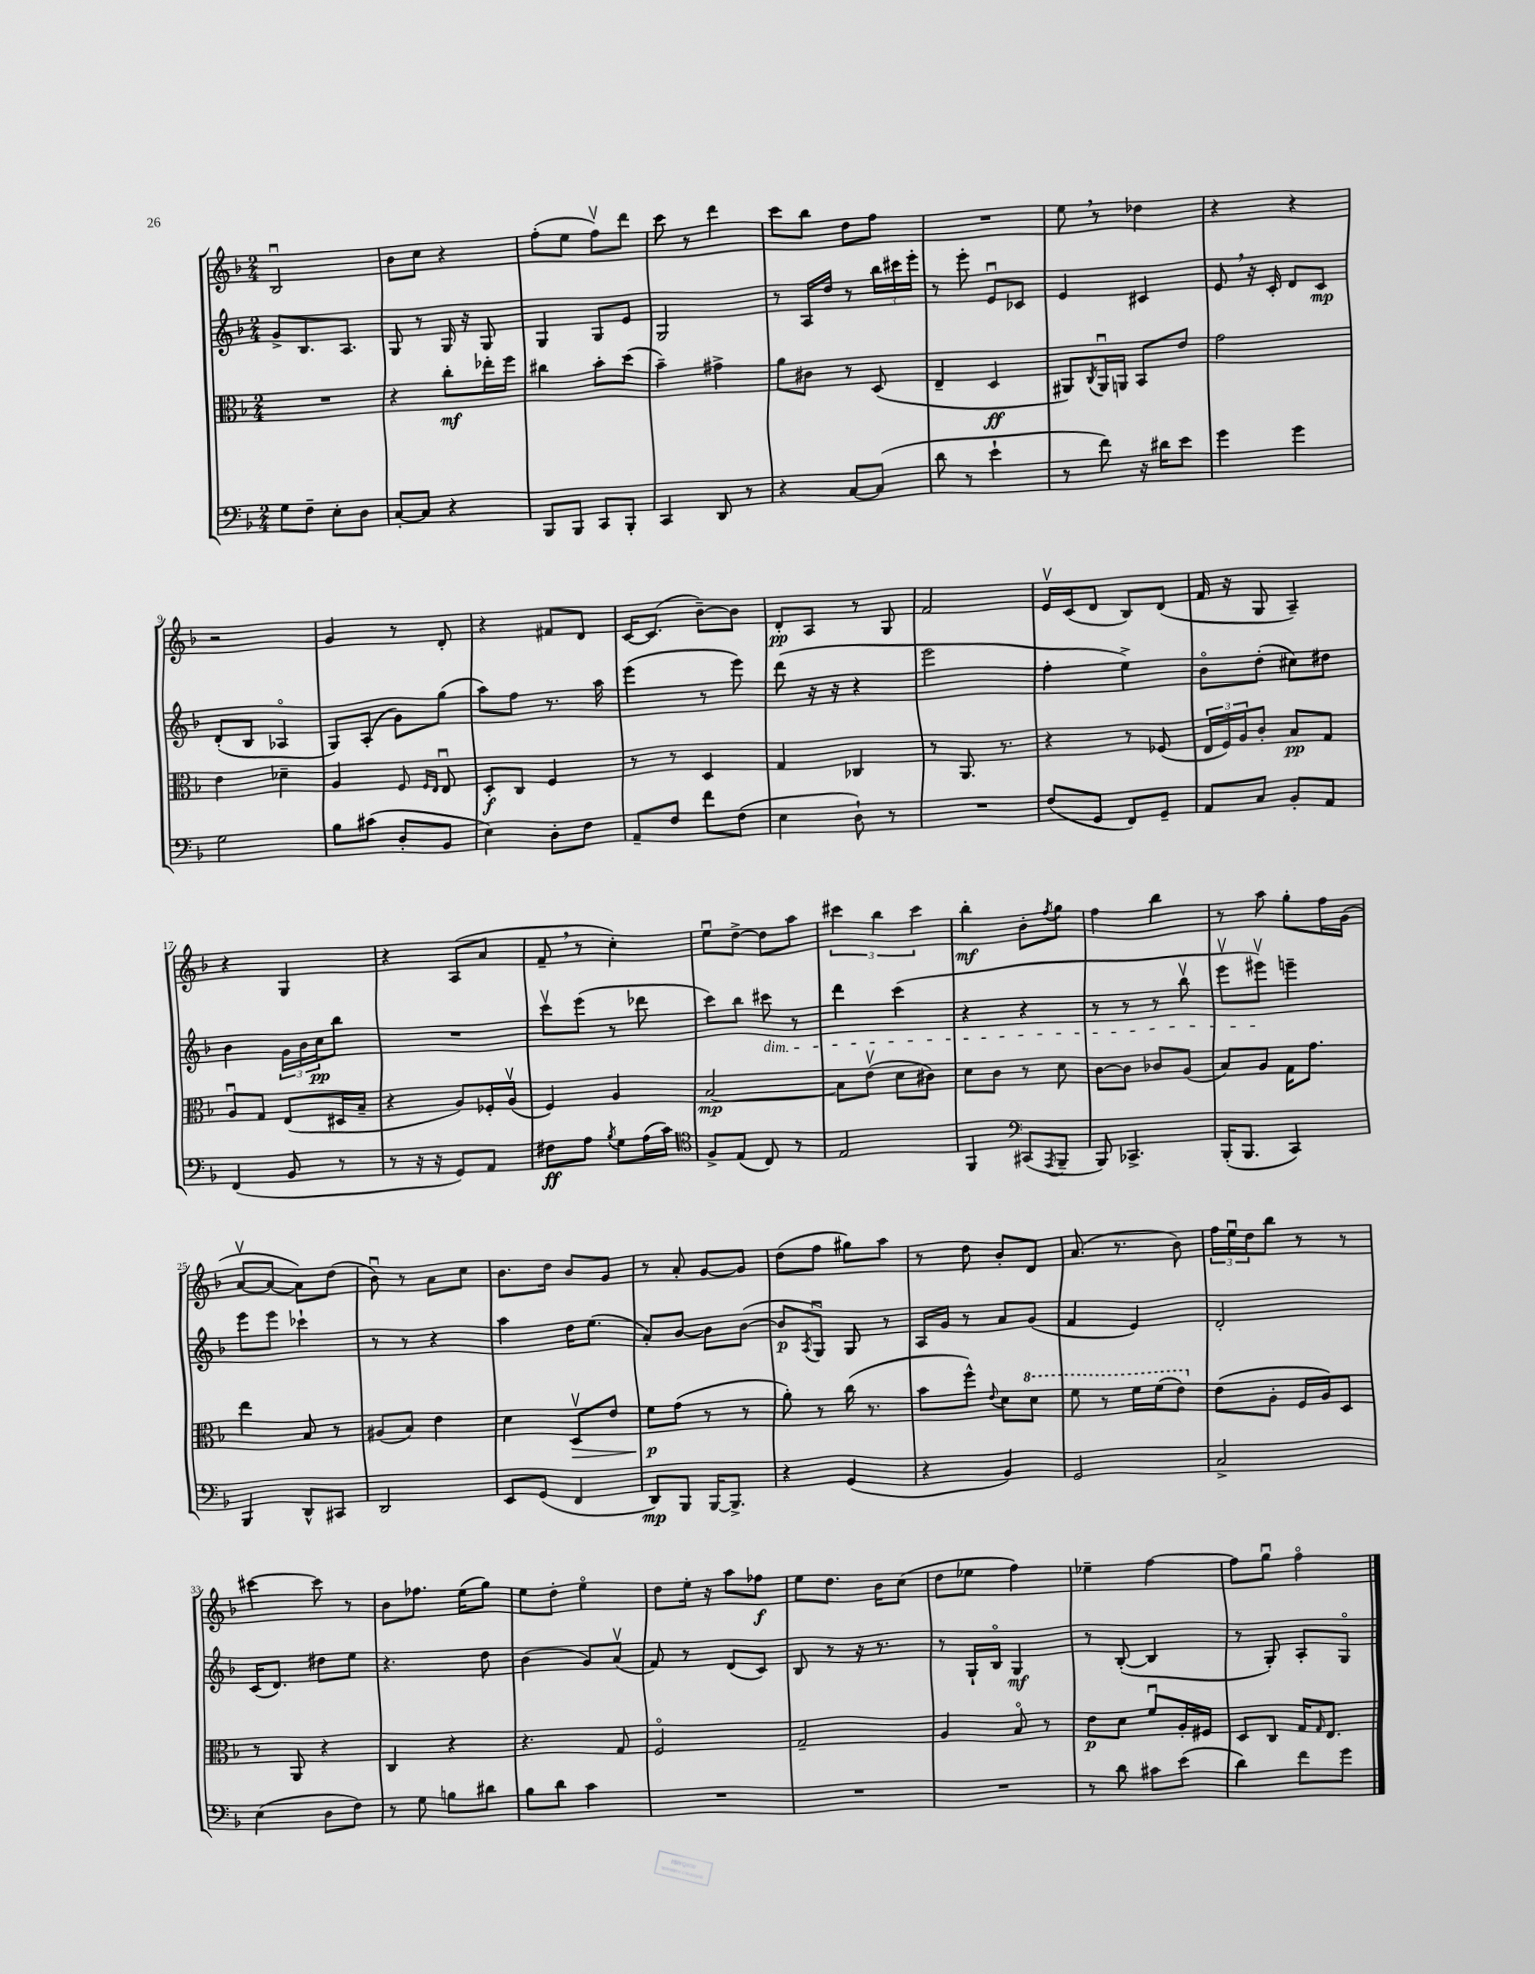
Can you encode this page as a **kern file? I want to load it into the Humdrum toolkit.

**kern	**dynam	**kern	**dynam	**kern	**dynam	**kern	**dynam
*part4	*part4	*part3	*part3	*part2	*part2	*part1	*part1
*staff4	*staff4	*staff3	*staff3	*staff2	*staff2	*staff1	*staff1
*clefF4	*	*clefC3	*	*clefG2	*	*clefG2	*
*k[b-]	*	*k[b-]	*	*k[b-]	*	*k[b-]	*
*M2/4	*	*M2/4	*	*M2/4	*	*M2/4	*
=1	=1	=1	=1	=1	=1	=1	=1
8G\L	.	2r	.	8g^/L	.	2B-u/	.
8F~\J	.	.	.	8.B-/	.	.	.
8E'\L	.	.	.	.	.	.	.
.	.	.	.	8.A/J	.	.	.
8D\J	.	.	.	.	.	.	.
=2	=2	=2	=2	=2	=2	=2	=2
[8C'/L	.	4r	.	8G/	.	8b-\L	.
8C/J]	.	.	.	8r	.	8cc\J	.
4r	.	8cc'\L	mf	16G/	.	4r	.
.	.	.	.	16r	.	.	.
.	.	16ee-X'\L	.	8G/	.	.	.
.	.	16ff\JJ	.	.	.	.	.
=3	=3	=3	=3	=3	=3	=3	=3
8BBB-/L	.	4cc#X\	.	4G/	.	(8ff'\L	.
8BBB-/J	.	.	.	.	.	8ee\J	.
8CC/L	.	8b-'\L	.	8G/L	.	8ffv\L)	.
8BBB-'/J	.	(8dd\J	.	8e/J	.	8ddd\J	.
=4	=4	=4	=4	=4	=4	=4	=4
4CC/	.	4b-~\)	.	2G/	.	8ccc\	.
.	.	.	.	.	.	8r	.
8DD/	.	4g#X^\	.	.	.	4ddd\	.
8r	.	.	.	.	.	.	.
=5	=5	=5	=5	=5	=5	=5	=5
4r	.	8a\L	.	8r	.	8ccc\L	.
.	.	8c#X\J	.	16A/LL	.	8bb-\J	.
.	.	.	.	16dd/JJ	.	.	.
[8C/L	.	8r	.	8r	.	8dd\L	.
(8C/J]	.	(8D/	.	24bb-\LL	.	8ff\J	.
.	.	.	.	24ccc#X\	.	.	.
.	.	.	.	24eee'\JJ	.	.	.
=6	=6	=6	=6	=6	=6	=6	=6
8d\	.	4E~/	.	8r	.	2r	.
8r	.	.	.	8eee'\	.	.	.
4e`\	.	4D/	ff	8eu/L	.	.	.
.	.	.	.	8c-X/J	.	.	.
=7	=7	=7	=7	=7	=7	=7	=7
8r	.	8AA#X/L)	.	4e/	.	8ee,\	.
.	.	8qC/	.	.	.	.	.
8f\)	.	16AA#u/L	.	.	.	8r	.
.	.	16AAn/JJ	.	.	.	.	.
16r	.	8BB-/L	.	4c#X/	.	4dd-X\	.
16d#X\KL	.	.	.	.	.	.	.
8e\J	.	8e/J	.	.	.	.	.
=8	=8	=8	=8	=8	=8	=8	=8
4g\	.	2g\	.	8e,/	.	4r	.
.	.	.	.	16r	.	.	.
.	.	.	.	16c'/	.	.	.
4g\	.	.	.	8d/L	.	4r	.
.	.	.	.	8c/J	mp	.	.
!!LO:LB:g=z
=9	=9	=9	=9	=9	=9	=9	=9
2G\	.	4e\	.	(8d'/L	.	2r	.
.	.	.	.	8B-/J	.	.	.
.	.	4d-X~\	.	4A-X/	.	.	.
=10	=10	=10	=10	=10	=10	=10	=10
8B-\L	.	4A/	.	8G/L)	.	4g/	.
(8c#X\J	.	.	.	(8A'/J	.	.	.
8D'/L	.	8F/	.	8g\L)	.	8r	.
.	.	16qqF/LL	.	.	.	.	.
.	.	16qqE/JJ	.	.	.	.	.
8BB-/J	.	8Eu/	.	(8gg\J	.	8d'/	.
=11	=11	=11	=11	=11	=11	=11	=11
4E\)	.	8D'/L	f	8aa\L)	.	4r	.
.	.	8C/J	.	8ff\J	.	.	.
8D'\L	.	4F/	.	8.r	.	8f#X/L	.
8F\J	.	.	.	.	.	8d/J	.
.	.	.	.	16aa\	.	.	.
=12	=12	=12	=12	=12	=12	=12	=12
8AA~/L	.	8r	.	(4eee\	.	[16c/KL	.
.	.	.	.	.	.	(8.c/J]	.
8F/J	.	8r	.	.	.	.	.
8f\L	.	4D/	.	8r	.	[8b-~\L)	.
(8F\J	.	.	.	8eee\)	.	8b-\J]	.
=13	=13	=13	=13	=13	=13	=13	=13
4E\	.	4G/	.	(8ddd\	.	8d'/L	pp
.	.	.	.	16r	.	8A/J	.
.	.	.	.	16r	.	.	.
8D`\)	.	4C-X/	.	4r	.	8r	.
8r	.	.	.	.	.	8G/	.
=14	=14	=14	=14	=14	=14	=14	=14
2r	.	8r	.	2eee\	.	2f/	.
.	.	8.AA/	.	.	.	.	.
.	.	8.r	.	.	.	.	.
=15	=15	=15	=15	=15	=15	=15	=15
(8F/L	.	4r	.	4ff'\	.	16ev/LL	.
.	.	.	.	.	.	(16c/J	.
8GG/J	.	.	.	.	.	8d/J	.
8FF/L)	.	8r	.	4ee^\)	.	8B-/L)	.
8GG~/J	.	(8F-X/	.	.	.	(8d/J	.
=16	=16	=16	=16	=16	=16	=16	=16
8AA/L	.	24E/LL	.	8b-\L	.	16f/	.
.	.	24F/)	.	.	.	.	.
.	.	.	.	.	.	16r	.
.	.	24A/J	.	.	.	.	.
8C/J	.	8c'/J	.	(8dd'\J	.	8G/	.
8BB-'/L	.	8B-/L	pp	8cc#X\L)	.	4A~/)	.
8AA/J	.	8G/J	.	8dd#X\J	.	.	.
!!LO:LB:g=z
=17	=17	=17	=17	=17	=17	=17	=17
(4FF/	.	8Au/L	.	4b-\	.	4r	.
.	.	8G/J	.	.	.	.	.
8BB-/	.	(8E/L	.	24g\LL	.	4G/	.
.	.	.	.	24b-\	.	.	.
.	.	.	.	24cc\J	pp	.	.
8r	.	16D#X/L	.	8bb-\J	.	.	.
.	.	16B-~/JJ	.	.	.	.	.
=18	=18	=18	=18	=18	=18	=18	=18
8r	.	4r	.	2r	.	4r	.
16r	.	.	.	.	.	.	.
16r	.	.	.	.	.	.	.
8GG/L)	.	8A/L)	.	.	.	(8A/L	.
8AA/J	.	16F-X'/L	.	.	.	8a/J	.
.	.	(16Av/JJ	.	.	.	.	.
=19	=19	=19	=19	=19	=19	=19	=19
8F#X\L	ff	4F/)	.	8cccv\L	.	8f~,/	.
8A\J	.	.	.	(8eee\J	.	8r	.
8qB-/	.	.	.	.	.	.	.
8G\L	.	4A/	.	8r	.	4cc'\)	.
(16A\L	.	.	.	8ddd-X\	.	.	.
16c\JJ)	.	.	.	.	.	.	.
=20	=20	=20	=20	=20	=20	=20	=20
*clefC4	*	*	*	*	*	*	*
8F^/L	.	[2B-/	mp	8ccc\L)	.	8eeu\L	.
(8E/J	.	.	.	8bb-\J	.	[8dd^\J	.
!	!	!	!	!LO:TX:b:i:t=dim.	!	!	!
8C/)	.	.	.	8ccc#X\	.	8dd\L]	.
8r	.	.	.	8r	.	8aa\J	.
=21	=21	=21	=21	=21	=21	=21	=21
2E/	.	8B-\L]	.	4ddd\	.	6ccc#X\	.
.	.	(8ev\J	.	.	.	.	.
.	.	.	.	.	.	6bb-\	.
.	.	8d\L	.	(4ccc\	.	.	.
.	.	.	.	.	.	6ccc#\	.
.	.	8c#X\J)	.	.	.	.	.
=22	=22	=22	=22	=22	=22	=22	=22
4FF/	.	8d\L	.	4r	.	4bb-'\	mf
.	.	8c\J	.	.	.	.	.
*clefF4	*	*	*	*	*	*	*
(8CC#X/L	.	8r	.	4r	.	8b-'\L	.
8qAAA/	.	.	.	.	.	8qff/	.
8BBB-~/J	.	8d\	.	.	.	8gg\J	.
=23	=23	=23	=23	=23	=23	=23	=23
8BBB-/)	.	[8c\L	.	8r	.	4ff\	.
4.CC-X^/	.	8c\J]	.	8r	.	.	.
.	.	8c-X/L	.	8r	.	4bb-\	.
.	.	(8A/J	.	8bb-v\	.	.	.
=24	=24	=24	=24	=24	=24	=24	=24
(16BBB-'/KL	.	8B-/L)	.	8eeev\L	.	8r	.
8.BBB-/J	.	.	.	.	.	.	.
.	.	8A/J	.	8eee#Xv\J)	.	8aa\	.
4CC/)	.	16G\KL	.	4eeen~\	.	8gg'\L	.
.	.	8.g\J	.	.	.	.	.
.	.	.	.	.	.	16ff\L	.
.	.	.	.	.	.	(16g\JJ	.
!!LO:LB:g=z
=25	=25	=25	=25	=25	=25	=25	=25
4BBB-/	.	4ee\	.	8eee\L	.	[8av/L	.
.	.	.	.	8eee\J	.	8a/J_	.
8DD^^/L	.	8B-/	.	4ccc-X`\	.	8a\L])	.
8CC#X/J	.	8r	.	.	.	(8dd\J	.
=26	=26	=26	=26	=26	=26	=26	=26
2DD/	.	(8A#X/L	.	8r	.	8b-u\)	.
.	.	8B-/J)	.	8r	.	8r	.
.	.	4e\	.	4r	.	8a\L	.
.	.	.	.	.	.	8cc\J	.
=27	=27	=27	=27	=27	=27	=27	=27
8EE/L	.	4d\	.	4aa\	.	8.b-\L	.
(8GG/J	.	.	.	.	.	.	.
.	.	.	.	.	.	16dd\Jk	.
!	!	!	!LO:HP:b	!	!	!	!
4FF/	.	8Dv/L	>	16dd\KL	.	8b-/L	.
.	.	.	.	(8.ee\J	.	.	.
.	.	8e/J	.	.	.	8g/J	.
=28	=28	=28	=28	=28	=28	=28	=28
8DD/L)	mp	8f\L	p	8a'/L)	.	8r	.
8BBB-/J	.	(8g\J	]	[8b-/J	.	8a'/	.
[16BBB-/KL	.	8r	.	8b-\L]	.	[8g/L	.
8.BBB-^/J]	.	.	.	.	.	.	.
.	.	8r	.	([8b-\J	.	8g/J]	.
=29	=29	=29	=29	=29	=29	=29	=29
4r	.	8a'\)	.	8b-/L]	p	(8dd\L	.
.	.	.	.	8qA/	.	.	.
.	.	8r	.	8Gu/J)	.	8ff\J	.
(4GG/	.	(16cc\	.	8G/	.	8gg#X\L)	.
.	.	8.r	.	.	.	.	.
.	.	.	.	8r	.	8aa\J	.
=30	=30	=30	=30	=30	=30	=30	=30
4r	.	8b-\L	.	16A/LL	.	8r	.
.	.	.	.	16g/JJ	.	.	.
.	.	8ff^^\J)	.	8r	.	8dd\	.
.	.	8qqe/	.	.	.	.	.
4BB-/)	.	8d\L	.	8a/L	.	8b-'/L	.
*	*	*8va	*	*	*	*	*
.	.	8dd\J	.	(8g/J	.	8d/J	.
=31	=31	=31	=31	=31	=31	=31	=31
2GG/	.	8ff\	.	4f/	.	(8.a/	.
.	.	8r	.	.	.	.	.
.	.	.	.	.	.	8.r	.
.	.	16ff\LL	.	4e/)	.	.	.
.	.	(16ff\J	.	.	.	.	.
.	.	8ee\J)	.	.	.	8b-\)	.
=32	=32	=32	=32	=32	=32	=32	=32
*	*	*X8va	*	*	*	*	*
2C^/	.	(8e\L	.	2d'/	.	24ff\LL	.
.	.	.	.	.	.	24eeu\	.
.	.	.	.	.	.	24dd\J	.
.	.	8A'\J	.	.	.	8bb-\J	.
.	.	16F/LL	.	.	.	8r	.
.	.	16A/J)	.	.	.	.	.
.	.	8D/J	.	.	.	8r	.
!!LO:LB:g=z
=33	=33	=33	=33	=33	=33	=33	=33
(4E\	.	8r	.	(16c/KL	.	[4ccc#X\	.
.	.	.	.	8.d/J)	.	.	.
.	.	8AA/	.	.	.	.	.
8D\L	.	4r	.	8dd#X\L	.	8ccc#\]	.
8F\J)	.	.	.	8ee\J	.	8r	.
=34	=34	=34	=34	=34	=34	=34	=34
8r	.	4C/	.	4.r	.	8b-\L	.
8G\	.	.	.	.	.	8.ff-X\J	.
8Bn\L	.	4r	.	.	.	.	.
.	.	.	.	.	.	(16ee\KL	.
8d#X\J	.	.	.	8dd\	.	8gg\J)	.
=35	=35	=35	=35	=35	=35	=35	=35
8B-\L	.	4.r	.	(4b-\	.	8ee\L	.
8d\J	.	.	.	.	.	8dd'\J	.
4c\	.	.	.	8g/L)	.	4ee\	.
.	.	8G/	.	(8av/J	.	.	.
=36	=36	=36	=36	=36	=36	=36	=36
2r	.	2F/	.	8f/)	.	8dd\L	.
.	.	.	.	8r	.	16ee'\Jk	.
.	.	.	.	.	.	16r	.
.	.	.	.	(8d/L	.	8aa\L	.
.	.	.	.	8c/J)	.	8ff-X\J	f
=37	=37	=37	=37	=37	=37	=37	=37
2r	.	2G~/	.	8B-/	.	8ee\L	.
.	.	.	.	8r	.	8.dd\J	.
.	.	.	.	16r	.	.	.
.	.	.	.	8.r	.	16b-\KL	.
.	.	.	.	.	.	(8cc\J	.
=38	=38	=38	=38	=38	=38	=38	=38
2r	.	4A/	.	8r	.	8dd\L	.
.	.	.	.	16G`/LL	.	8ee-X\J	.
.	.	.	.	16B-/JJ	.	.	.
.	.	8B-/	.	4G/	mf	4ff\)	.
.	.	8r	.	.	.	.	.
=39	=39	=39	=39	=39	=39	=39	=39
8r	.	8e\L	p	8r	.	4ee-X~\	.
8d\	.	8d\J	.	([8B-'/	.	.	.
8c#X\L	.	8fu/L	.	4B-/]	.	[4ff\	.
(8e\J	.	16A'/L	.	.	.	.	.
.	.	16F#X/JJ	.	.	.	.	.
=40	=40	=40	=40	=40	=40	=40	=40
4d\)	.	8D/L	.	8r	.	8ff\L]	.
.	.	8C/J	.	8G'/)	.	8ggu\J	.
8f\L	.	16G/KL	.	8A'/L	.	4ff\	.
.	.	16qqG/	.	.	.	.	.
.	.	8.E/J	.	.	.	.	.
8g\J	.	.	.	8G/J	.	.	.
==	==	==	==	==	==	==	==
*-	*-	*-	*-	*-	*-	*-	*-
